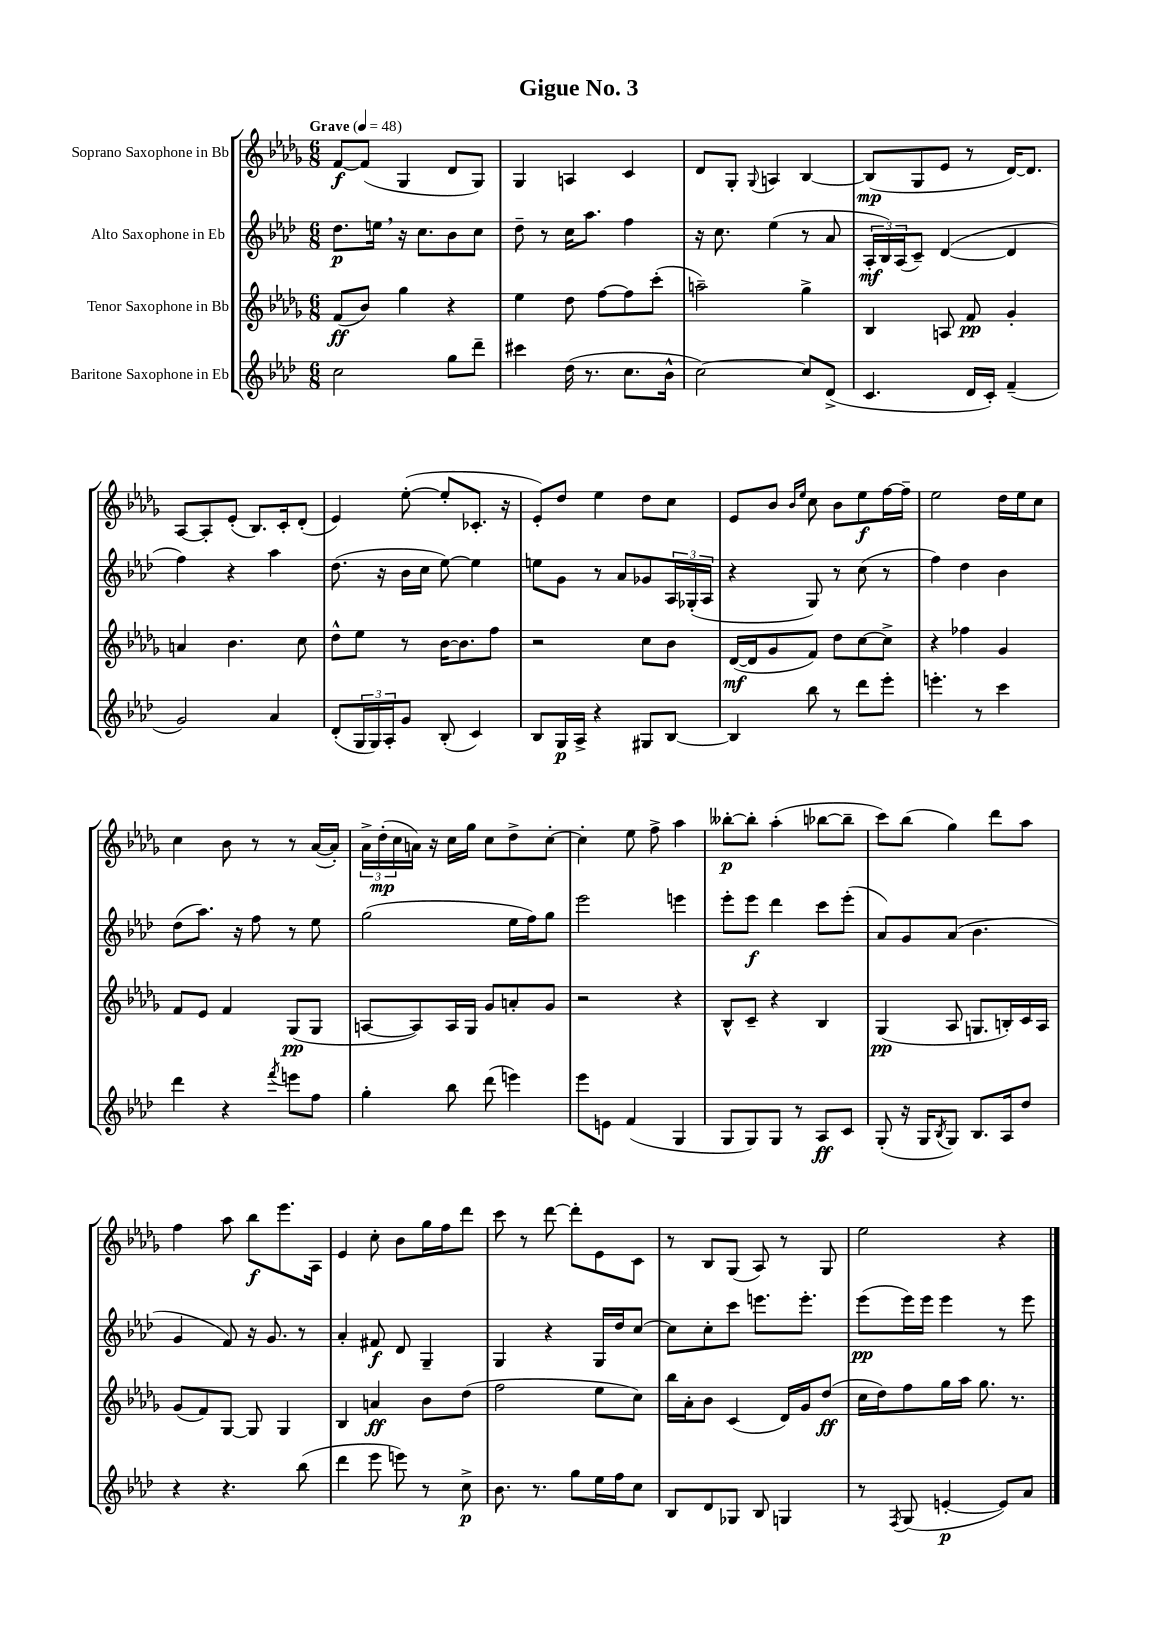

**kern	**kern	**kern	**kern
*staff4	*staff3	*staff2	*staff1
*clefG2	*clefG2	*clefG2	*clefG2
*k[b-e-a-d-]	*k[b-e-a-d-g-]	*k[b-e-a-d-]	*k[b-e-a-d-g-]
*M6/8	*M6/8	*M6/8	*M6/8
*MM48	*MM48	*MM48	*MM48
2cc	(8f	8.dd-	[8f
.	8b-)	.	(8f]
.	.	16ee	.
.	4gg-	16r	4G-
.	.	8.cc	.
8gg	4r	8b-	8d-
8ddd-~	.	8cc	8G-)
=	=	=	=
4ccc#	4ee-	8dd-~	4G-
.	.	8r	.
(16dd-	8dd-	16cc	4A
8.r	.	8.aa-	.
.	[8ff	.	.
8.cc	8ff]	4ff	4c
.	(8ccc'	.	.
16b-^^	.	.	.
=	=	=	=
[2cc)	2aa~)	16r	8d-
.	.	8.cc	.
.	.	.	8G-'
.	.	.	8qqG-
.	.	(4ee-	4A
8cc]	4gg-^	8r	[4B-
(8d-^	.	8a-	.
=	=	=	=
4.c	4B-	24A-'	(8B-]
.	.	24B-)	.
.	.	(24A-	.
.	.	8c~)	8G-
.	8A	([4d-	8e-
16d-	8f	.	8r
16c')	.	.	.
(4f~	4g-'	4d-]	[16d-)
.	.	.	8.d-]
=	=	=	=
2g)	4a	4ff)	[8A-
.	.	.	8A-']
.	4.b-	4r	(8e-'
.	.	.	8.B-)
4a-	.	4aa-	.
.	.	.	16c'
.	8cc	.	(8d-'
=	=	=	=
(8d-'	8dd-^^	(8.dd-	4e-)
24G	8ee-	.	.
24G)	.	.	.
.	.	16r	.
24A-'	.	.	.
8g	8r	16b-	([8ee-'
.	.	16cc	.
(8B-'	[16b-	[8ee-)	8ee-']
.	8.b-]	.	.
4c)	.	4ee-]	8.c-'
.	8ff	.	.
.	.	.	16r
=	=	=	=
8B-	2r	8ee	8e-')
16G	.	8g	8dd-
16A-^	.	.	.
4r	.	8r	4ee-
.	.	8a-	.
8G#	8cc	8g-	8dd-
[8B-	8b-	24A-	8cc
.	.	(24G-'	.
.	.	24A-	.
=	=	=	=
4B-]	([16d-	4r	8e-
.	16d-]	.	.
.	8g-	.	8b-
.	.	.	16qqb-
.	.	.	16qqee-
8bb-	8f)	8G)	8cc
8r	8dd-	8r	8b-
8ddd-	[8cc	(8cc	8ee-
8eee-'	8cc^]	8r	[16ff
.	.	.	16ff~]
=	=	=	=
4.eee'	4r	4ff)	2ee-
.	4ff-	4dd-	.
8r	.	.	.
4ccc	4g-	4b-	16dd-
.	.	.	16ee-
.	.	.	8cc
=	=	=	=
4ddd-	8f	(8dd-	4cc
.	8e-	8.aa-)	.
4r	4f	.	8b-
.	.	16r	.
.	.	8ff	8r
8qfff	.	.	.
8eee	(8G-	8r	8r
8ff	8G-	8ee-	([16a-
.	.	.	16a-'])
=	=	=	=
4gg'	[8A	(2gg	24a-^
.	.	.	(24dd-'
.	.	.	24cc
.	8A])	.	16a)
.	.	.	16r
8bb-	16A	.	16cc
.	16G-	.	16gg-
(8ddd-	8g-	.	8cc
4eee)	8a'	16ee-	8dd-^
.	.	16ff)	.
.	8g-	8gg	[8cc'
=	=	=	=
8eee-	2r	2eee-	4cc']
8e	.	.	.
(4f	.	.	8ee-
.	.	.	8ff^
4G	4r	4eee	4aa-
=	=	=	=
8G	8B-^^	8eee-'	[8bb--'
8G)	8c~	8eee-	8bb--']
8G	4r	4ddd-	(4aa-'
8r	.	.	.
8A-	4B-	8ccc	[8bb-
8c	.	(8eee-'	8bb-~]
=	=	=	=
(8G'	(4G-	8a-)	8ccc)
16r	.	8g	(8bb-
16G	.	.	.
8qB-	.	.	.
8G)	8A-	(8a-	4gg-)
8.B-	8.G	4.b-	.
.	.	.	8ddd-
16A-	16B')	.	.
8dd-	16c	.	8aa-
.	16A-	.	.
=	=	=	=
4r	(8g-	4g	4ff
.	8f)	.	.
4.r	[8G-	8f)	8aa-
.	8G-]	16r	8bb-
.	.	8.g	.
.	4G-	.	8.eee-
(8bb-	.	8r	.
.	.	.	16A-
=	=	=	=
4ddd-	4B-	4a-'	4e-
8eee-	4a	8f#	8cc'
8eee)	.	8d-	8b-
8r	8b-	4G~	16gg-
.	.	.	16ff
8cc^	(8dd-	.	8ddd-
=	=	=	=
8.b-	2ff	4G	8ccc
.	.	.	8r
8.r	.	.	.
.	.	4r	[8ddd-
8gg	.	.	8ddd-']
16ee-	8ee-	16G	8e-
16ff	.	16dd-	.
8cc	8cc)	[8cc	8c
=	=	=	=
8B-	16bb-	8cc]	8r
.	16a-'	.	.
8d-	8b-	8cc'	8B-
8G-	(4c	8ccc	(8G-
8B-	.	8.eee	8A-)
4G	16d-)	.	8r
.	16g-	8.eee'	.
.	(8dd-	.	8G-
=	=	=	=
8r	16cc	(8eee-	2ee-
.	16dd-)	.	.
8qF	.	.	.
(8G	8ff	16eee-)	.
.	.	16eee-	.
[4e'	16gg-	4eee-	.
.	16aa-	.	.
.	8.gg-	.	.
8e])	.	8r	4r
.	8.r	.	.
8a-	.	8eee-	.
==	==	==	==
*-	*-	*-	*-
